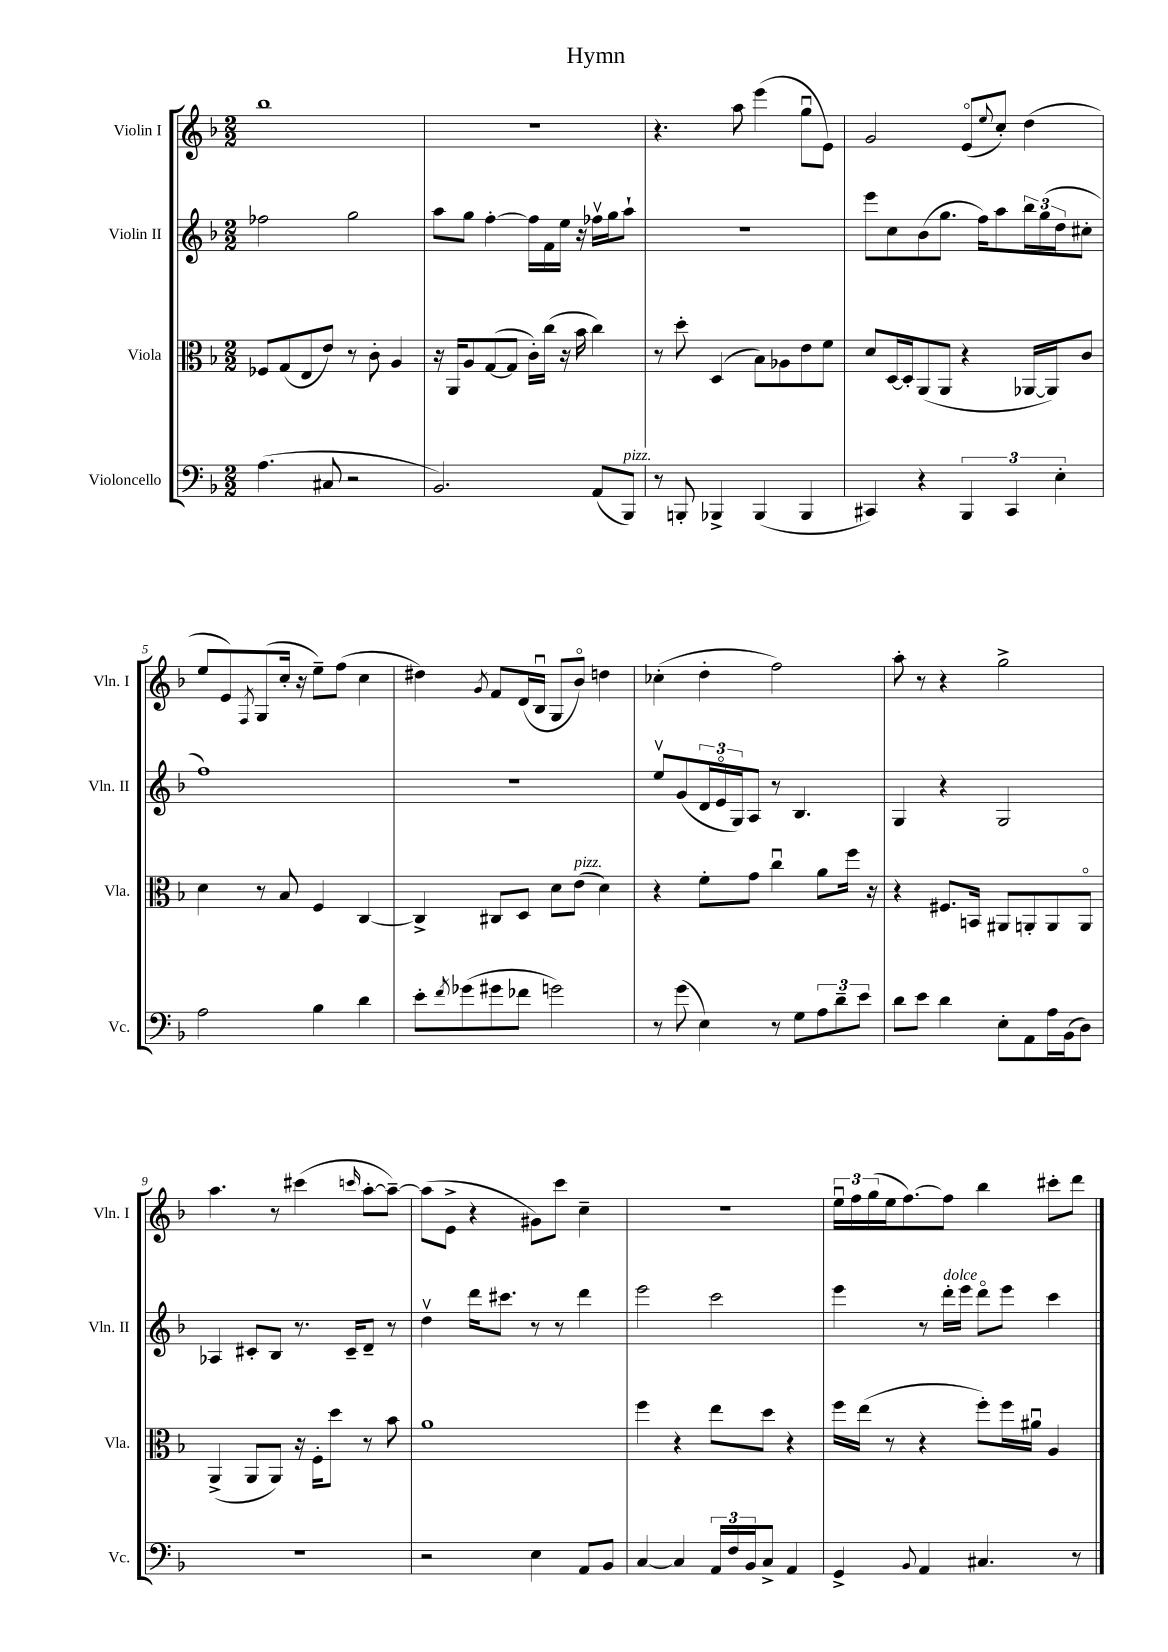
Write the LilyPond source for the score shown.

\header { title = "Hymn" }
<<
\new StaffGroup <<
\new Staff = "s0" \with { instrumentName = "Violin I" shortInstrumentName = "Vln. I" } {
    \clef treble \key f \major \numericTimeSignature \time 2/2
    bes''1 |
    R1 |
    r4. a''8 e'''4( g''8\downbow e'8) |
    g'2 e'8\flageolet( \appoggiatura { e''8 } c''8-.) d''4( |
    e''8 e'8) \acciaccatura { f8 } g8( c''16-. r16 e''8--) f''8( c''4 |
    dis''4) \acciaccatura { g'8 } f'8 d'16( bes16\downbow g8 bes'8\flageolet) d''4 |
    ces''4-.( d''4-. f''2) |
    a''8-. r8 r4 g''2-> |
    a''4. r8 cis'''4( \grace { c'''16 } a''8~-. a''8~--) |
    a''8( e'8-> r4 gis'8) c'''8 c''4-- |
    r1 |
    \tuplet 3/2 { e''16\downbow f''16 g''16( } e''16 f''8.~) f''8 bes''4 cis'''8-. d'''8 \bar "|." |
}
\new Staff = "s1" \with { instrumentName = "Violin II" shortInstrumentName = "Vln. II" } {
    \clef treble \key f \major \numericTimeSignature \time 2/2
    fes''2 g''2 |
    a''8 g''8 f''4~-. f''16 f'16 e''16 r16 fes''16\upbow g''16 a''8-! |
    R1 |
    e'''8 c''8 bes'8( g''8. f''16) a''8 \tuplet 3/2 { bes''16 g''16( d''16 } cis''8-. |
    f''1) |
    r1 |
    e''8\upbow g'8( \tuplet 3/2 { d'16 e'16\flageolet g16) } a8 r8 bes4. |
    g4 r4 g2 |
    aes4 cis'8-. bes8 r8. cis'16-- d'8-- r8 |
    d''4\upbow d'''16 cis'''8. r8 r8 d'''4 |
    e'''2 c'''2 |
    e'''4 r8 d'''16-.^\markup { \italic "dolce" } e'''16 d'''8\flageolet e'''8 c'''4 \bar "|." |
}
\new Staff = "s2" \with { instrumentName = "Viola" shortInstrumentName = "Vla." } {
    \clef alto \key f \major \numericTimeSignature \time 2/2
    fes8 g8( e8 e'8) r8 c'8-. a4 |
    r16 a,16 a8 g8~( g8 c'16-.) c''16( r16 bes'16 c''4) |
    r8 d''8-. d4( bes8) aes8 e'8 f'8 |
    d'8 d16~ d16-. a,8( a,8 r4 aes,16~ aes,16) c'8 |
    d'4 r8 bes8 f4 c4~ |
    c4-> cis8 d8 d'8 e'8^\markup { \italic "pizz." }( d'4) |
    r4 f'8-. g'8 c''4\downbow a'8 f''16 r16 |
    r4 fis8. b,16 ais,8 a,8-. a,8 a,8\flageolet |
    a,4->( a,8 a,8) r16 f16-. d''8 r8 bes'8 |
    a'1 |
    f''4 r4 e''8 d''8 r4 |
    f''16 e''16( r8 r4 f''8-.) f''16 ais'16\downbow a4 \bar "|." |
}
\new Staff = "s3" \with { instrumentName = "Violoncello" shortInstrumentName = "Vc." } {
    \clef bass \key f \major \numericTimeSignature \time 2/2
    a4.( cis8 r2 |
    bes,2.) a,8( bes,,8^\markup { \italic "pizz." }) |
    r8 b,,8-. bes,,4-> bes,,4( bes,,4 |
    cis,4) r4 \tuplet 3/2 { bes,,4 cis,4 e4-. } |
    a2 bes4 d'4 |
    e'8-. \acciaccatura { f'8 } ges'8( gis'8 fes'8 g'2) |
    r8 g'8( e4) r8 g8 \tuplet 3/2 { a8 d'8-- e'8 } |
    d'8 e'8 d'4 e8-. a,8 a16 bes,16( d8) |
    r1 |
    r2 e4 a,8 bes,8 |
    c4~ c4 \tuplet 3/2 { a,16 f16 bes,16 } c8-> a,4 |
    g,4-> \appoggiatura { bes,8 } a,4 cis4. r8 \bar "|." |
}
>>
>>
